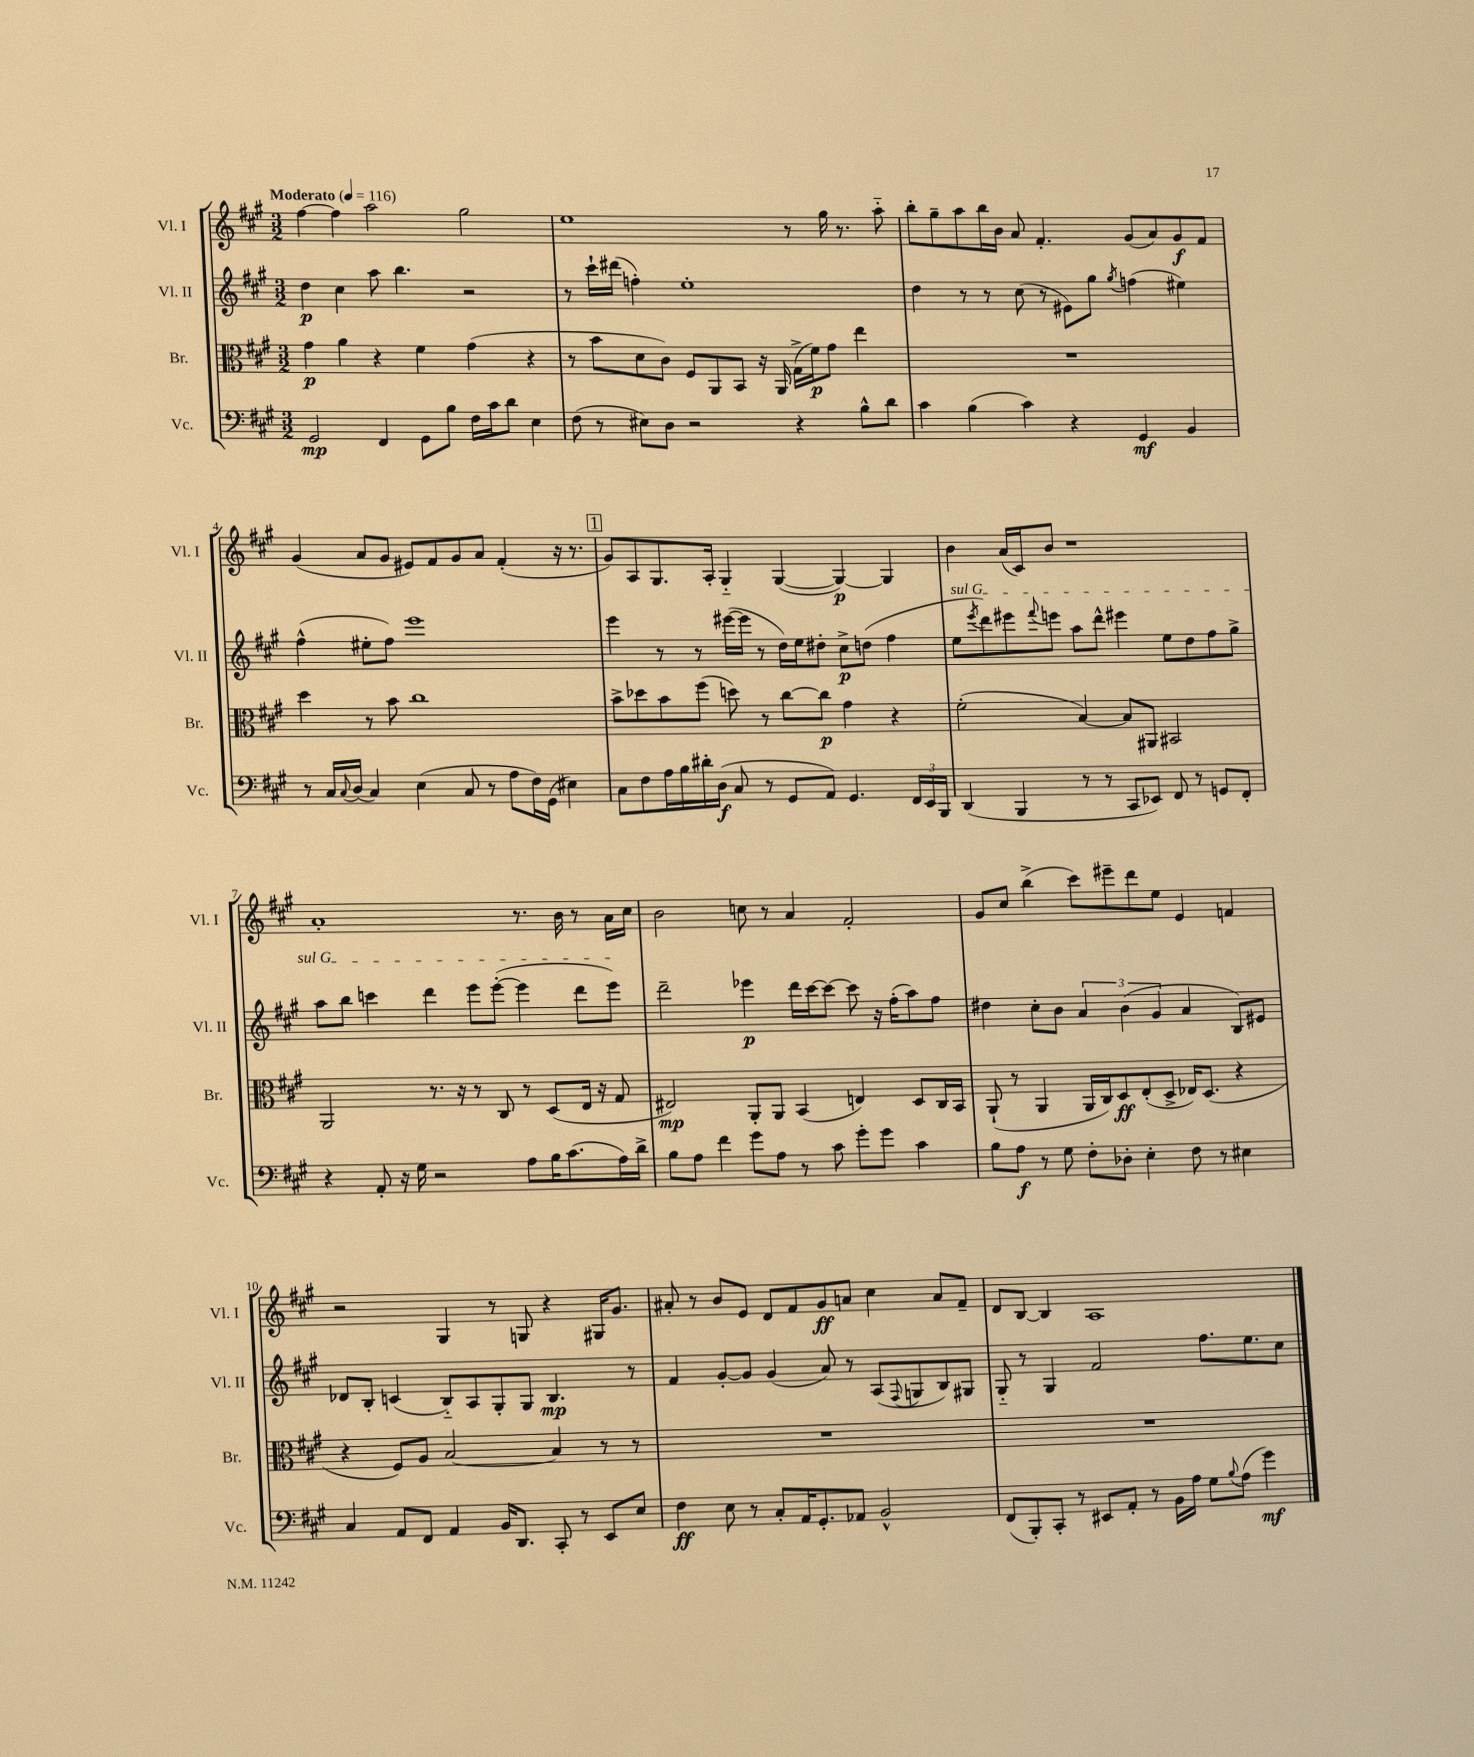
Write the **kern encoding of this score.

**kern	**kern	**kern	**kern
*staff4	*staff3	*staff2	*staff1
*clefF4	*clefC3	*clefG2	*clefG2
*k[f#c#g#]	*k[f#c#g#]	*k[f#c#g#]	*k[f#c#g#]
*M3/2	*M3/2	*M3/2	*M3/2
*MM116	*MM116	*MM116	*MM116
2GG#/	4g#\	4dd\	[4ff#\
.	4a\	4cc#\	4ff#\]
4FF#/	4r	8aa\	2aa\
.	.	4.bb\	.
8GG#\L	4f#\	.	.
8B\J	.	.	.
16F#\LL	(4g#\	2r	2gg#\
16c#\J	.	.	.
8d\J	.	.	.
4E\	4r	.	.
=	=	=	=
(8F#\	8r	8r	1ee
8r	8b\L	16ccc#`\LL	.
.	.	(16ddd#\JJ	.
8E#\L)	8d\	4ff'\)	.
8D\J	8c#\J)	.	.
2r	8F#/L	1ee'	.
.	8AA/	.	.
.	8BB/J	.	.
.	16r	.	.
.	16AA/	.	.
4r	(16G#^\LL	.	8r
.	16f#\J)	.	.
.	8g#\J	.	16gg#\
.	.	.	8.r
8B^^\L	4ee\	.	.
8d\J	.	.	8aa'~\
=	=	=	=
4c#\	1.r	4dd\	8bb'\L
.	.	.	8gg#~\
(4B\	.	8r	8aa\
.	.	8r	16bb\L
.	.	.	16b\JJ
4c#\)	.	(8cc#\	8a/
.	.	8r	4.f#'/
4r	.	8e#\L)	.
.	.	8gg#\J	.
.	.	8qgg#/	.
4GG#/	.	(4ff\	(8g#/L
.	.	.	8a/)
4BB/	.	4ee#\)	8g#/
.	.	.	8f#/J
=	=	=	=
8r	4dd\	(4ff#^^\	(4g#/
16C#/LL	.	.	.
8qqC#/	.	.	.
(16D/JJ	.	.	.
4C#/)	8r	8ee#'\L	8a/L
.	8b\	8ff#\J)	8g#/J
(4E\	1cc#	1eee	8e#/L)
.	.	.	8f#/
8C#/	.	.	8g#/
8r	.	.	8a/J
8A\L	.	.	(4f#'/
16F#\L)	.	.	.
(16GG#\JJ	.	.	.
4E#\)	.	.	16r
.	.	.	8.r
=	=	=	=
8C#\L	8b^\L	4eee\	8g#/L)
8F#\	8dd-\	.	8A/
16A\L	8b\	8r	8.G#/
16B\	.	.	.
16d#'\	(8ff#\J	8r	.
(16D\JJ	.	.	16A'/Jk
8C#/	8dd\)	([16eee#\LL	4G#'~/
.	.	16eee#\]JJ	.
8r	8r	8r	.
8GG#/L	[8cc#\L	16dd\LL)	([4G#/
.	.	16ee\J	.
8AA/J)	8cc#\]J	8dd#'\J	.
4.GG#/	4g#\	8cc#^\L	4G#/_)
.	.	(8dd\J	.
.	4r	4ff#\	4G#/]
24FF#/LL	.	.	.
24EE/	.	.	.
24BBB/JJ	.	.	.
=	=	=	=
(4DD/	(2f#'\	8ee\L	4b\
.	.	8qeee/	.
.	.	8ddd\)	.
4BBB/	.	8eee#\	(16a/LL
.	.	.	16c#/J)
.	.	8qqfff#/	.
.	.	8eee\J	8b/J
8r	[4B/)	8aa\L	1r
8r	.	8ddd^^\J	.
8CC#/L	8B/]L	4eee#\	.
8EE-/J)	8AA#/J	.	.
8FF#/	2BB#/	8ee\L	.
8r	.	8dd\	.
8GG/L	.	8ff#\	.
8FF#'/J	.	8gg#^\J	.
=	=	=	=
4r	2AA/	8aa\L	1a'
.	.	8bb\J	.
8AA'/	.	4ccc\	.
16r	.	.	.
16G#\	.	.	.
2r	8.r	4ddd\	.
.	16r	.	.
.	8r	8eee\L	.
.	8C#/	([8eee'\J	.
8A\L	8r	4eee\]	8.r
16B\K	(8D/L	.	.
(8.c#\	.	.	16b\
.	16E/Jk	8ddd\L	8r
.	16r	.	.
16A\L)	8G#/	8eee\J)	16a\LL
16d^\JJ	.	.	16cc#\JJ
=	=	=	=
8B\L	2E#/)	2ddd~\	2b\
8A\J	.	.	.
4f#\	.	.	.
8g#\L	8AA'/L	4eee-\	8cc\
8A\J	8AA/J	.	8r
8r	(4BB/	16ddd\LL	4a/
.	.	[16ccc#\J	.
8c#\	.	8ccc#\_J	.
8g#'\L	4E/)	8ccc#\]	2f#'/
8g#\J	.	16r	.
.	.	(16ff#'\LK	.
4c#\	8D/L	8aa\)	.
.	16C#/L	8ff#\J	.
.	16BB/JJ	.	.
=	=	=	=
8B\L	(8AA`/	4dd#\	8g#/L
8A\J	8r	.	8cc#/J
8r	4AA/	8cc#'\L	(4bb^\
8G#\	.	8b\J	.
8F#'\L	16AA/LL	6a/	8ccc#\L)
.	16C#/J)	.	.
8D-'\J	8D/	.	8eee#~\
.	.	(6b\	.
4E'\	(8E'/	.	8ddd\
.	.	6g#/	.
.	8D^/J	.	8ee\J
8F#\	16E-/LK)	4a/	4e/
.	(8.D/J	.	.
8r	.	.	.
4E#\	4r	8B/L)	4f/
.	.	8e#/J	.
=	=	=	=
4C#/	4r	8d-/L	2r
.	.	8B'/J	.
8AA/L	8F#/L)	(4c/	.
8FF#/J	8A/J	.	.
4AA/	[2B/	8B'~/L)	4G#/
.	.	8A/	.
16BB/LK	.	8G#'/	8r
8.DD/J	.	.	.
.	.	8G#/J	8G/
8CC#'/	4B/]	4.B/	4r
8r	.	.	.
8EE/L	8r	.	16G#/LK
.	.	.	8.g#/J
8E/J	8r	8r	.
=	=	=	=
4F#\	1.r	4f#/	8a#'/
.	.	.	8r
8E\	.	[8g#'/L	8b/L
8r	.	8g#/]J	8e/J
8C#'/L	.	(4g#/	8d/L
16AA/K	.	.	8f#/
8.GG#'/	.	.	.
.	.	8a/)	8g#/
8AA-/J	.	8r	8a/J
2BB^^/	.	(8A/L	4cc#\
.	.	8qqF#/	.
.	.	8G/	.
.	.	8B/)	8a/L
.	.	8G#/J	8f#~/J
=	=	=	=
(8FF#/L	1.r	8G#'~/	8d/L
8BBB'/)	.	8r	[8B/J
8CC#'/J	.	4G#/	4B/]
8r	.	.	.
8EE#/L	.	2f#/	1A
8AA'/J	.	.	.
8r	.	.	.
16BB\LL	.	.	.
16A\JJ	.	.	.
8G#\L	.	8.ff#\L	.
8qqB/	.	.	.
(8A\J	.	.	.
.	.	8.ee\	.
4g#\)	.	.	.
.	.	8cc#\J	.
==	==	==	==
*-	*-	*-	*-
